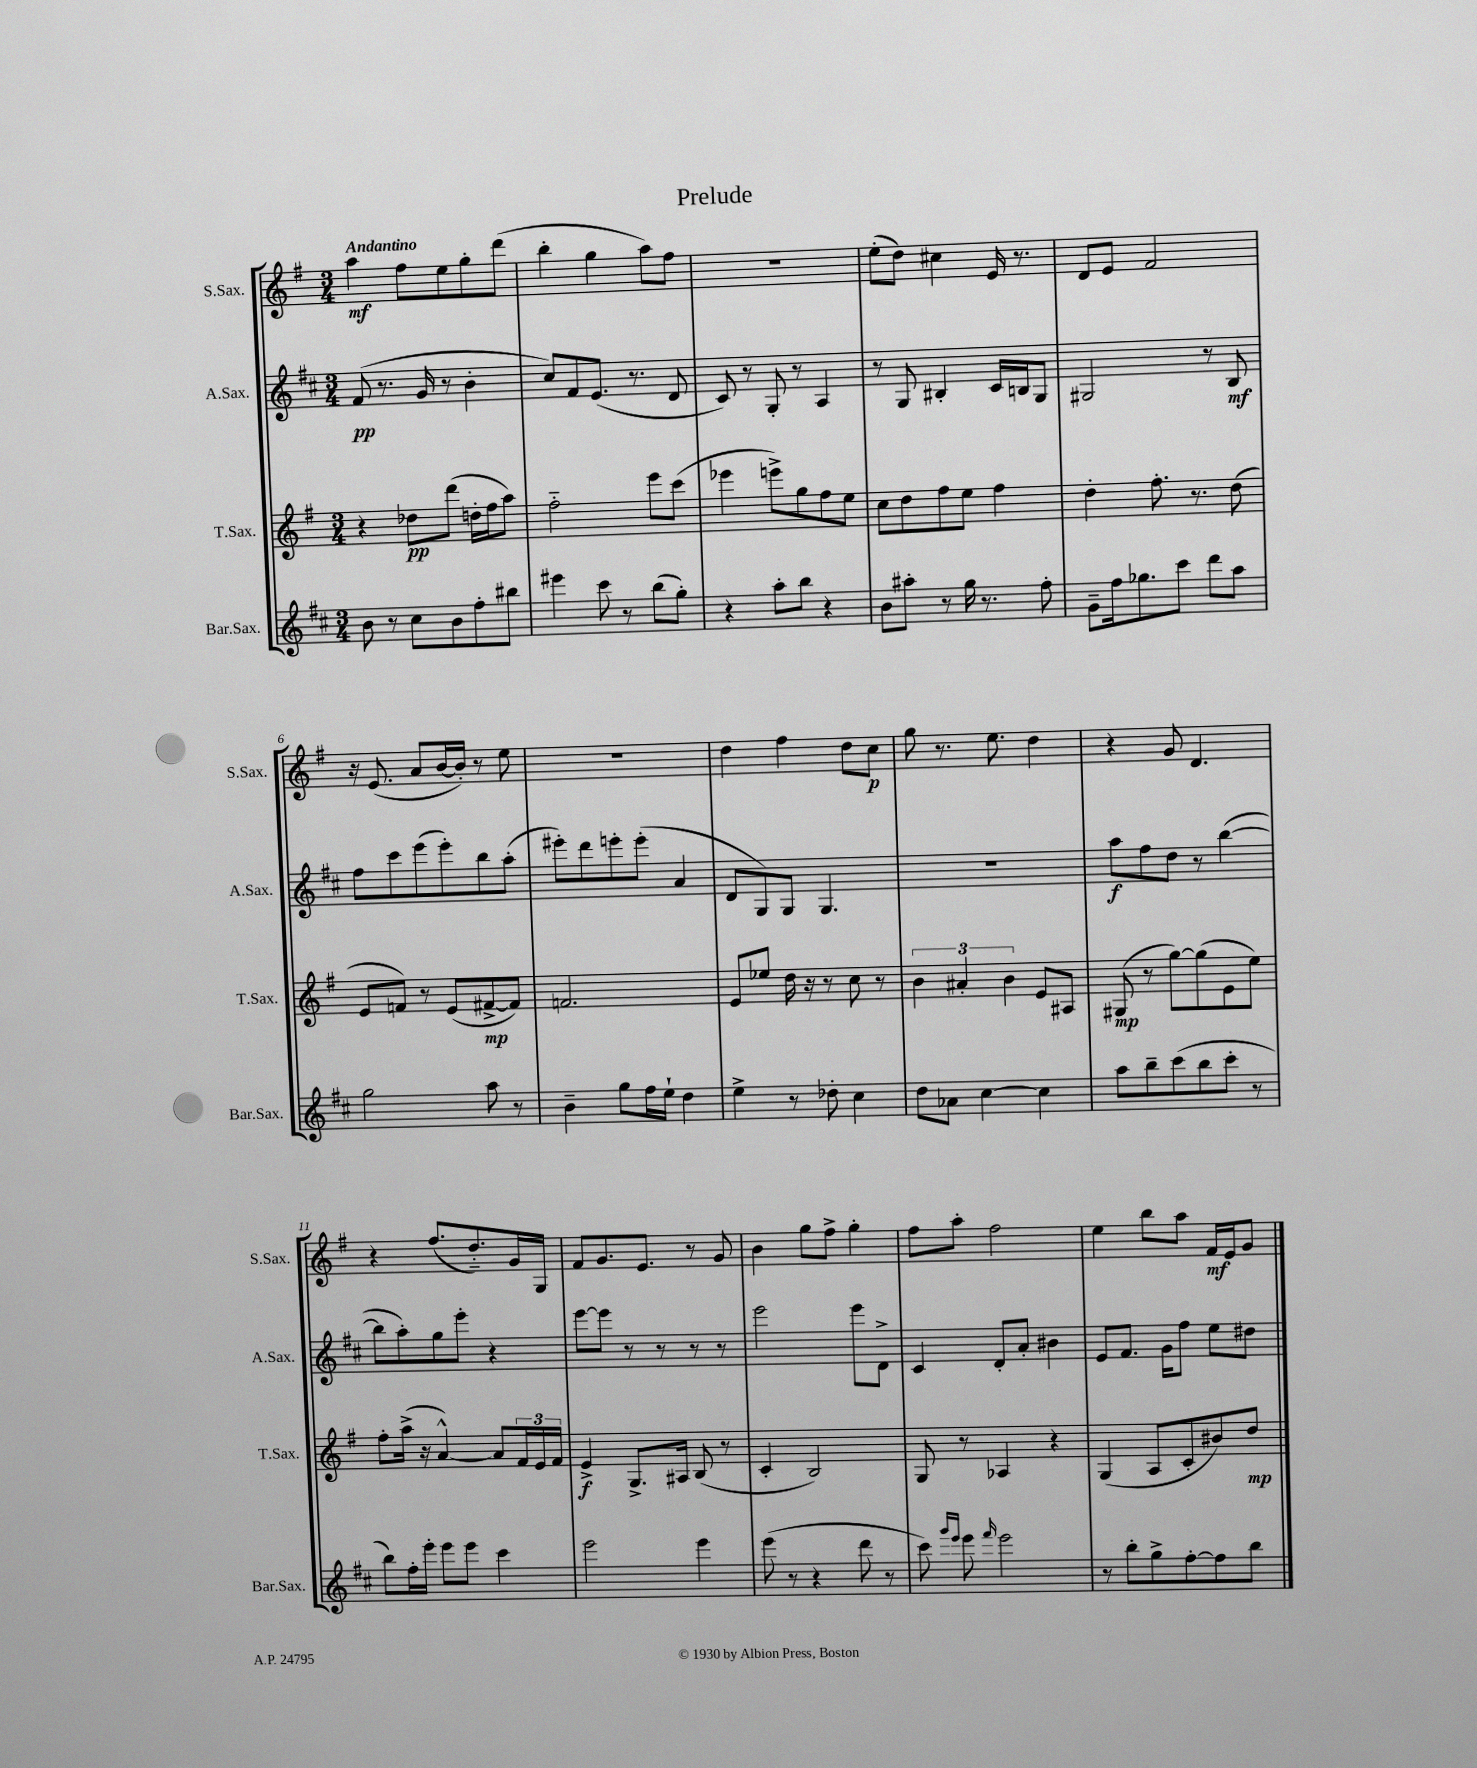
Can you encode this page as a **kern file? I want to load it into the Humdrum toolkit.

**kern	**kern	**kern	**kern
*staff4	*staff3	*staff2	*staff1
*clefG2	*clefG2	*clefG2	*clefG2
*k[f#c#]	*k[f#]	*k[f#c#]	*k[f#]
*M3/4	*M3/4	*M3/4	*M3/4
8b	4r	(8f#	4aa
8r	.	8.r	.
8cc#	8dd-	.	8ff#
.	.	16g	.
8b	(8ddd	8r	8ee
8ff#'	16dd'	4b'	8gg'
.	16ff#	.	.
8bb#	8aa)	.	(8ddd
=	=	=	=
4eee#	2ff#'~	8cc#)	4bb'
.	.	8f#	.
8ccc#	.	(8.e	4gg
8r	.	.	.
.	.	8.r	.
(8bb	8eee	.	8aa)
8gg')	(8ccc	8d	8ff#
=	=	=	=
4r	4eee-	8c#)	2.r
.	.	8r	.
8aa'	8eee^)	8G'	.
8bb	8gg	8r	.
4r	8ff#	4A	.
.	8ee	.	.
=	=	=	=
8b	8cc	8r	(8ee'
8aa#'	8dd	8G	8dd)
8r	8ff#	4B#'	4cc#
16gg	8ee	.	.
8.r	.	.	.
.	4ff#	16c#	16e
.	.	16B	8.r
8ff#'	.	8G	.
=	=	=	=
8g~	4dd'	2G#	8d
16ff#	.	.	8e
8.gg-	.	.	.
.	8.ff#'	.	2f#
8ccc#	.	.	.
.	8.r	.	.
8ddd	.	8r	.
8aa	(8dd	8B	.
=	=	=	=
2gg	8e	8ff#	16r
.	.	.	(8.e
.	8f)	8ccc#	.
.	8r	(8eee	8a
.	(8e	8eee')	[16b
.	.	.	16b'])
8aa	[8f#^	8bb	8r
8r	8f#])	(8aa'	8ee
=	=	=	=
4b~	2.f	8eee#')	2.r
.	.	8ddd	.
8gg	.	8eee'	.
16ff#	.	(8eee'	.
16ee`	.	.	.
4dd	.	4a	.
=	=	=	=
4ee^	8e	8d	4dd
.	8ee-	8G)	.
8r	16dd	8G	4ff#
.	16r	.	.
8dd-'	8r	4.G	.
4cc#	8cc	.	8dd
.	8r	.	8cc
=	=	=	=
8dd	6b	2.r	8gg
8a-	.	.	8.r
.	6a#'	.	.
[4cc#	.	.	.
.	.	.	8.ee
.	6b	.	.
4cc#]	8e	.	4dd
.	8A#	.	.
=	=	=	=
8aa	(8G#	8aa	4r
8bb~	8r	8ff#	.
(8ccc#	[8gg)	8dd	8g
8bb	(8gg]	8r	4.d
8ccc#'	8e	([4bb	.
8r	8ee)	.	.
=	=	=	=
8bb)	8ff#'	8bb]	4r
16ff#'	(16aa^	8aa')	.
16eee'	16r	.	.
8eee	[4a^^)	8gg	(8.ff#
8eee	.	8eee'	.
.	.	.	8.dd'~)
4ccc#	8a]	4r	.
.	24f#	.	16g
.	24e	.	.
.	.	.	16G
.	24f#	.	.
=	=	=	=
2eee	4e^	[8eee	8f#
.	.	8eee]	8.g
.	8.G^	8r	.
.	.	.	8.e
.	.	8r	.
.	16A#	.	.
4eee	(8B	8r	8r
.	8r	8r	8g
=	=	=	=
(8eee	4c'	2eee	4b
8r	.	.	.
4r	2B)	.	8gg
.	.	.	8ff#^
8ddd	.	8eee	4gg'
8r	.	8d^	.
=	=	=	=
8ccc#)	8G	4c#	8ff#
16qqggg	.	.	.
16qqeee	.	.	.
8eee	8r	.	8aa'
16qqfff#	.	.	.
2eee	4A-	8d'	2ff#
.	.	8a'	.
.	4r	4b#	.
=	=	=	=
8r	(4G	8e	4ee
8bb'	.	8.f#	.
8gg^	8A	.	8bb
.	.	16g	.
[8ff#'	8c'	8ff#	8aa
8ff#]	8b#)	8ee	16f#
.	.	.	16e
8bb	8dd	8dd#	8g
==	==	==	==
*-	*-	*-	*-
